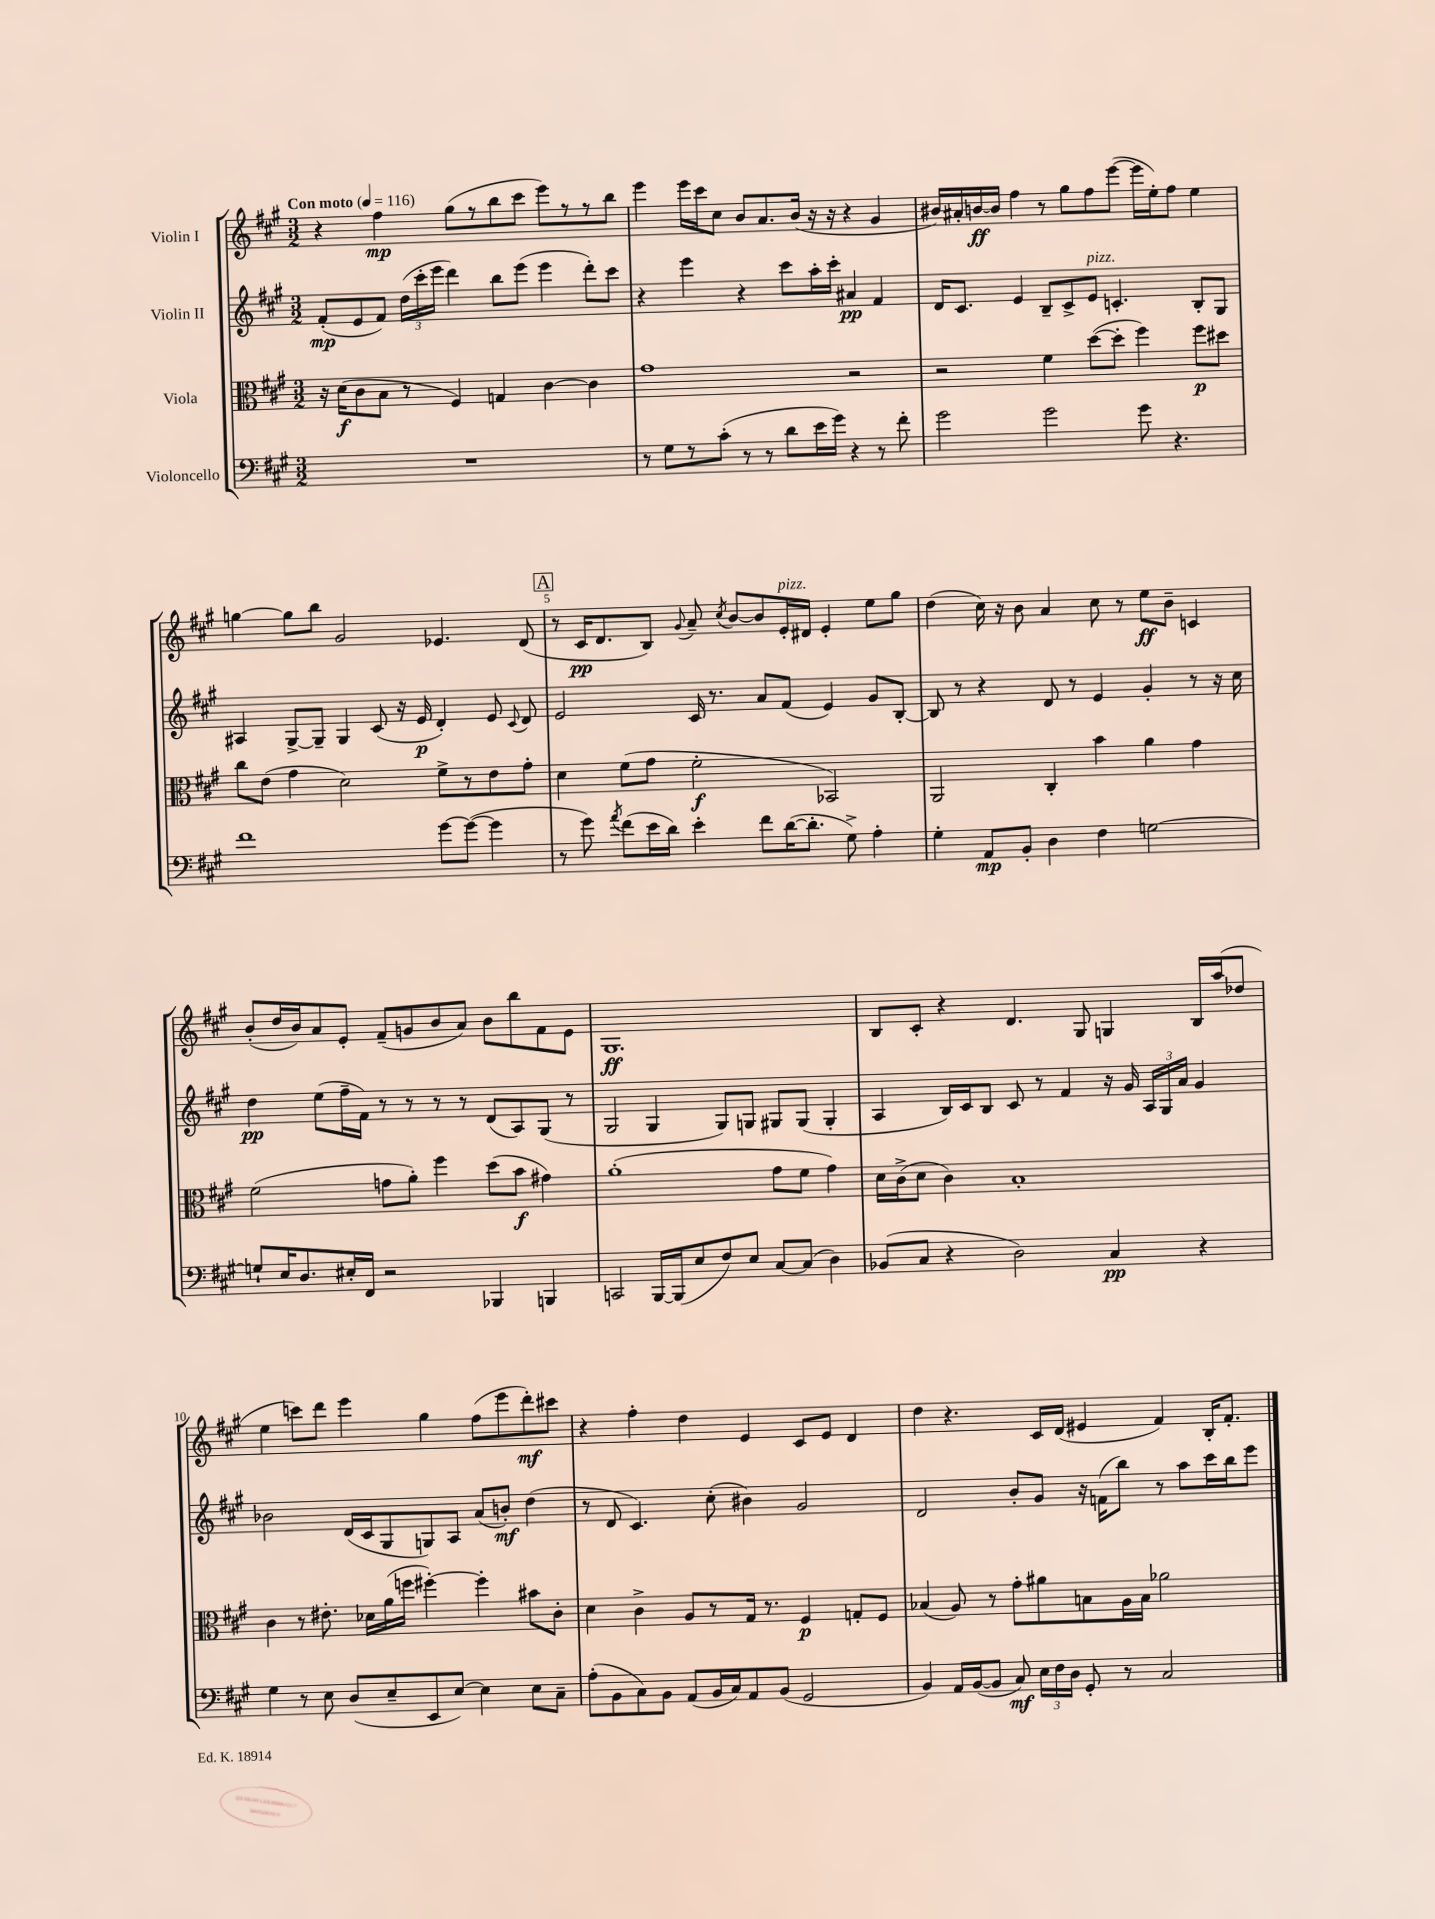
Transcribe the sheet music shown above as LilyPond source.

<<
\new StaffGroup <<
\new Staff = "s0" \with { instrumentName = "Violin I" } {
    \clef treble \key a \major \numericTimeSignature \time 3/2 \tempo "Con moto" 4 = 116
    \autoBeamOff r4 fis''4\mp gis''8[( r8 b''8 cis'''8] e'''8[) r8 r8 b''8] |
    e'''4 e'''16[ cis'''16 cis''8] b'8[ a'8. b'16]( r16 r16 r4 gis'4 |
    bis'16[) ais'16-. b'16~\ff b'16] fis''4 r8 gis''8[ fis''8 e'''8]~( e'''16[ e''16-.) fis''8] e''4 |
    g''4~ g''8[ b''8] gis'2 ees'4. d'8( |
    \mark \markup { \box "A" } r8 cis'16[\pp d'8. b8]) \appoggiatura { gis'8 } a'8-- \acciaccatura { cis''8 } b'8[~ b'8 e'16-.^\markup { \italic "pizz." } dis'16] e'4-. e''8[ gis''8] |
    d''4( cis''16) r16 b'8 a'4 cis''8 r8 e''8[\ff b'8]-- c'4 |
    b'8[-.( d''16 b'16) a'8 e'8]-. fis'8[--( g'8 b'8 a'8]) b'8[ b''8 fis'8 e'8] |
    gis1.\ff |
    b8[ cis'8]-. r4 d'4. gis8 g4 b16[ a''16( des''8] |
    e''4 c'''8[) d'''8] e'''4 gis''4 fis''8[( e'''8 d'''8-.\mf) cis'''8] |
    r4 fis''4-. d''4 e'4 cis'8[ e'8] d'4 |
    d''4 r4. cis'16[ d'16]( eis'4 fis'4) b16[-. fis'8.]-. \bar "|." |
}
\new Staff = "s1" \with { instrumentName = "Violin II" } {
    \clef treble \key a \major \numericTimeSignature \time 3/2
    \autoBeamOff fis'8[-.\mp( e'8 fis'8]) \tuplet 3/2 { d''16[( cis'''16-. e'''16] } d'''4) b''8[ e'''8]( e'''4 d'''8[-.) cis'''8] |
    r4 e'''4 r4 cis'''8[ a''16-. cis'''16]-. ais'4\pp fis'4 |
    d'16[ cis'8.] e'4 b8[-- cis'8-> e'8]^\markup { \italic "pizz." } c'4.-. b8[-. gis8] |
    ais4 gis8[~-> gis8]-- gis4 cis'8( r16 e'16\p d'4-.) e'8 \appoggiatura { cis'8 } d'8 |
    \mark \markup { \box "A" } e'2 cis'16 r8. a'8[ fis'8]( e'4) gis'8[ b8]~-. |
    b8 r8 r4 d'8 r8 e'4 gis'4-. r8 r16 cis''16 |
    d''4\pp e''8[( fis''16-- fis'16]) r8 r8 r8 r8 d'8[( a8) gis8]( r8 |
    gis2 gis4 gis8[) g8] gis8[ gis8]( gis4-. |
    a4 b16[) cis'16 b8] cis'8 r8 fis'4 r16 gis'16 \tuplet 3/2 { a16[ gis16 a'16] } gis'4 |
    bes'2 d'16[( cis'16 gis8 g8) a8] a'8[( b'8]-.\mf) d''4( |
    r8 d'8 cis'4.) cis''8-.( bis'4) gis'2 |
    d'2 b'8[-. gis'8] r16 f'16[( b''8]) r8 a''8[ cis'''16 b''16 e'''8] \bar "|." |
}
\new Staff = "s2" \with { instrumentName = "Viola" } {
    \clef alto \key a \major \numericTimeSignature \time 3/2
    \autoBeamOff r16 d'16[\f( cis'8 b8] r8 fis4) g4 cis'4~ cis'4 |
    gis'1 r2 |
    r2 fis'4 d''8[~( d''8]-. fis''4) fis''8[\p dis''8] |
    cis''8[ e'8]( gis'4 d'2) fis'8[-> r8 e'8 gis'8]-. |
    \mark \markup { \box "A" } d'4 fis'8[( gis'8] fis'2-.\f bes,2) |
    a,2 cis4-. b'4 a'4 gis'4 |
    fis'2( g'8[ a'8]-.) fis''4 d''8[( b'8]\f gis'4) |
    a'1-.( gis'8[ fis'8] gis'4) |
    d'16[ cis'16->( d'8] cis'4) b1-. |
    cis'4 r8 eis'8.-. des'16[ a'16( f''16] fis''4~-.) fis''4-. bis'8[ cis'8]-. |
    d'4 cis'4-> a8[ r8 gis16] r8. fis4\p g8[-. fis8] |
    bes4( a8) r8 gis'8[-. ais'8 b8 a16 b16] aes'2 \bar "|." |
}
\new Staff = "s3" \with { instrumentName = "Violoncello" } {
    \clef bass \key a \major \numericTimeSignature \time 3/2
    \autoBeamOff R1. |
    r8 gis8[ r8 cis'8]-.( r8 r8 d'8[ e'16 gis'16]) r4 r8 fis'8-. |
    gis'2 gis'2 gis'8 r4. |
    fis'1 gis'8[~ gis'8]~( gis'4 |
    \mark \markup { \box "A" } r8 gis'8) \acciaccatura { a'8 } fis'8[( e'16 d'16]) e'4-. fis'8[ d'16~( d'8.]-. gis8->) a4-. |
    gis4-. a,8[\mp b,8]-. d4 fis4 g2~ |
    g8[-! e16 d8. eis16-. fis,16] r2 bes,,4 b,,4 |
    c,2 b,,16[~ b,,16( e8 fis8) e8] cis8[~ cis8]( d4) |
    bes,8[( cis8] r4 d2) cis4\pp r4 |
    gis4 r8 e8 d8[( e8-- e,8 e8]~) e4 e8[ cis8]-- |
    a8[-.( b,8 cis8) b,8] a,8[( b,16 cis16) a,8 b,8]( gis,2 |
    b,4) a,16[ b,16~( b,8] cis8\mf) \tuplet 3/2 { e16[ fis16 d16] } gis,8-. r8 cis2 \bar "|." |
}
>>
>>
\layout { \context { \Score \override BarNumber.break-visibility = ##(#f #t #t) barNumberVisibility = #(every-nth-bar-number-visible 5) } }
